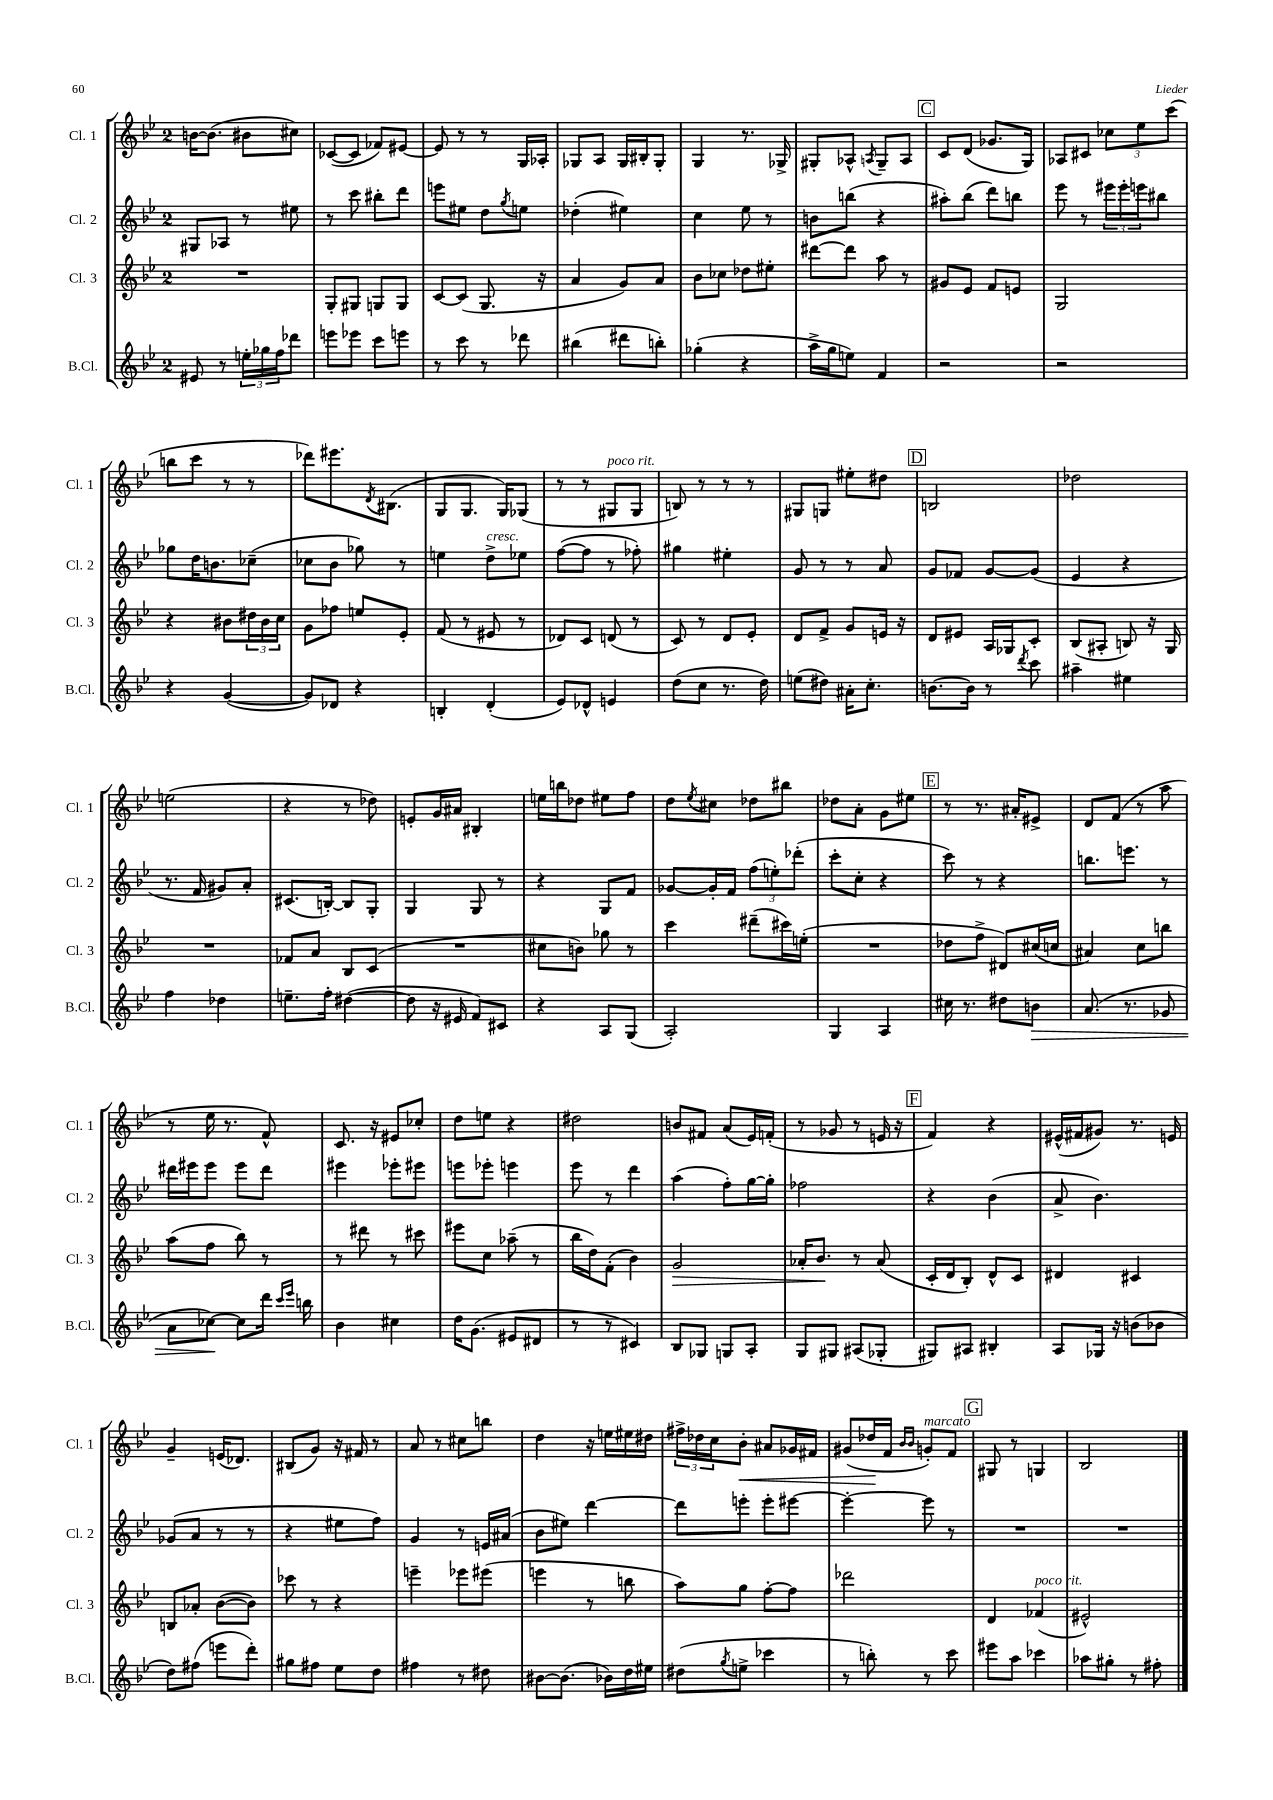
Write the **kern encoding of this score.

**kern	**dynam	**kern	**dynam	**kern	**kern	**dynam
*part4	*part4	*part3	*part3	*part2	*part1	*part1
*staff4	*staff4	*staff3	*staff3	*staff2	*staff1	*staff1
*I"B.Cl.	*	*I"Cl. 3	*	*I"Cl. 2	*I"Cl. 1	*
*I'B.Cl.	*	*I'Cl. 3	*	*I'Cl. 2	*I'Cl. 1	*
*clefG2	*	*clefG2	*	*clefG2	*clefG2	*
*k[b-e-]	*	*k[b-e-]	*	*k[b-e-]	*k[b-e-]	*
*M2/4	*	*M2/4	*	*M2/4	*M2/4	*
=14	=14	=14	=14	=14	=14	=14
8e#X/	.	2r	.	8G#X/L	[16bn\KL	.
.	.	.	.	.	(8.b\J]	.
8r	.	.	.	8A-X/J	.	.
24een'\LL	.	.	.	8r	8b#X\L	.
24gg-X\	.	.	.	.	.	.
24ff\J	.	.	.	.	.	.
8ddd-X\J	.	.	.	8ee#X\	8cc#X\J)	.
=15	=15	=15	=15	=15	=15	=15
8eeen\L	.	8G'/L	.	8r	([8c-X/L	.
8eee-X\J	.	8G#X/J	.	8ccc\	8c-/J]	.
8ccc\L	.	8Gn/L	.	8bb#X'\L	8f-X/L)	.
8eeen\J	.	8G/J	.	8ddd\J	[8e#X/J	.
=16	=16	=16	=16	=16	=16	=16
8r	.	[8c/L	.	8eeen\L	8e#/]	.
8ccc\	.	(8c/J]	.	8ee#X\J	8r	.
8r	.	8.G/	.	8dd\L	8r	.
.	.	.	.	8qgg/	.	.
8ddd-X\	.	.	.	8een\J	16G/LL	.
.	.	16r	.	.	16A-X'/JJ	.
=17	=17	=17	=17	=17	=17	=17
(4bb#X\	.	4a/	.	(4dd-X'\	8G-X/L	.
.	.	.	.	.	8A/J	.
8ddd#X\L	.	8g/L)	.	4ee#X\)	16G-/LL	.
.	.	.	.	.	16B#X'/J	.
8bbn'\J)	.	8a/J	.	.	8G-'/J	.
=18	=18	=18	=18	=18	=18	=18
(4gg-X'\	.	8b-\L	.	4cc\	4G/	.
.	.	8cc-X\J	.	.	.	.
4r	.	8dd-X\L	.	8ee-\	8.r	.
.	.	8ee#X'\J	.	8r	.	.
.	.	.	.	.	16G-X^/	.
=19	=19	=19	=19	=19	=19	=19
16aa^\LL	.	[8ddd#X\L	.	8bn\L	8G#X'/L	.
16gg\J	.	.	.	.	.	.
8een\J)	.	8ddd#\J]	.	(8bbn\J	8A-X^^/J	.
.	.	.	.	.	8qAn/	.
4f/	.	8aa\	.	4r	8G#~/L	.
.	.	8r	.	.	8A/J	.
!!LO:REH:place=s1:t=C
=20	=20	=20	=20	=20	=20	=20
2r	.	8g#X/L	.	8aa#X'\L)	8c/L	.
.	.	8e-/J	.	(8bb-\J	(8d/J	.
.	.	8f/L	.	8ddd\L)	8.g-X/L	.
.	.	8en/J	.	8bbn\J	.	.
.	.	.	.	.	16G/Jk)	.
=21	=21	=21	=21	=21	=21	=21
2r	.	2G/	.	8eee-\	8A-X/L	.
.	.	.	.	8r	8c#X/J	.
.	.	.	.	24eee#X\LL	12cc-X\L	.
.	.	.	.	24eee#'\	.	.
.	.	.	.	24eeen\J	12ee-\	.
.	.	.	.	8bb#X\J	.	.
.	.	.	.	.	(12ccc\J	.
!!LO:LB:g=z
=22	=22	=22	=22	=22	=22	=22
4r	.	4r	.	8gg-X\L	8bbn\L	.
.	.	.	.	16dd\K	8ccc\J	.
.	.	.	.	8.bn\	.	.
([4g/	.	8b#X\L	.	.	8r	.
.	.	24dd#X\L	.	(8cc-X~\J	8r	.
.	.	24b#\	.	.	.	.
.	.	24cc\JJ	.	.	.	.
=23	=23	=23	=23	=23	=23	=23
8g/L])	.	8g\L	.	8cc-X\L	8ddd-X\L)	.
8d-X/J	.	8ff-X\J	.	8b-\J	8.eee#X\	.
4r	.	8een/L	.	8gg-X\)	.	.
.	.	.	.	.	8qd/	.
.	.	.	.	.	(8.B#X\J	.
.	.	8e-'/J	.	8r	.	.
=24	=24	=24	=24	=24	=24	=24
4Bn'/	.	(8f/	.	4een\	8G/L	.
.	.	8r	.	.	8.G/J	.
!	!	!	!	!LO:TX:a:i:t=cresc.	!	!
(4d'/	.	8e#X/	.	8dd^\L	.	.
.	.	.	.	.	16G/KL)	.
.	.	8r	.	8ee-X\J	(8G-X/J	.
=25	=25	=25	=25	=25	=25	=25
8e-/L)	.	8d-X/L)	.	([8ff\L	8r	.
8d-X^^/J	.	8c/J	.	8ff\J]	8r	.
!	!	!	!	!	!LO:TX:a:i:t=poco rit.	!
4en/	.	(8dn/	.	8r	8G#X/L	.
.	.	8r	.	8ff-X'\)	8G#/J	.
=26	=26	=26	=26	=26	=26	=26
(8dd\L	.	8c/)	.	4gg#X\	8Bn/)	.
8cc\J	.	8r	.	.	8r	.
8.r	.	8d/L	.	4ee#X'\	8r	.
.	.	8e-'/J	.	.	8r	.
16dd\)	.	.	.	.	.	.
=27	=27	=27	=27	=27	=27	=27
(8een\L	.	8d/L	.	8g/	8G#X/L	.
8dd#X\J)	.	8f^/J	.	8r	8Gn/J	.
16a#X'\KL	.	8g/L	.	8r	8ee#X'\L	.
8.cc'\J	.	.	.	.	.	.
.	.	16en/Jk	.	8a/	8dd#X\J	.
.	.	16r	.	.	.	.
!!LO:REH:place=s1:t=D
=28	=28	=28	=28	=28	=28	=28
[8.bn\L	.	8d/L	.	8g/L	2Bn/	.
.	.	8e#X/J	.	8f-X/J	.	.
16b\Jk]	.	.	.	.	.	.
8r	.	16A/LL	.	[8g/L	.	.
.	.	16G-X/J	.	.	.	.
8qddd/	.	.	.	.	.	.
8ccc\	.	8c'/J	.	(8g/J]	.	.
=29	=29	=29	=29	=29	=29	=29
4aa#X~\	.	(8B-/L	.	4e-/	2dd-X\	.
.	.	8A#X'/J	.	.	.	.
4ee#X\	.	8Bn/)	.	4r	.	.
.	.	16r	.	.	.	.
.	.	16G/	.	.	.	.
!!LO:LB:g=z
=30	=30	=30	=30	=30	=30	=30
4ff\	.	2r	.	8.r	(2een\	.
.	.	.	.	16f/	.	.
4dd-X\	.	.	.	8g#X/L)	.	.
.	.	.	.	8a'/J	.	.
=31	=31	=31	=31	=31	=31	=31
8.een~\L	.	8f-X/L	.	(8.c#X/L	4r	.
.	.	8a/J	.	.	.	.
16ff'\Jk	.	.	.	[16Bn'/Jk)	.	.
([4dd#X\	.	8B-/L	.	8B/L]	8r	.
.	.	(8c/J	.	8G'/J	8dd-X\)	.
=32	=32	=32	=32	=32	=32	=32
8dd#\]	.	2r	.	4G/	8en'/L	.
16r	.	.	.	.	16g/L	.
16e#X/	.	.	.	.	16a#X/JJ	.
8f/L)	.	.	.	8G/	4B#X'/	.
8c#X/J	.	.	.	8r	.	.
=33	=33	=33	=33	=33	=33	=33
4r	.	8cc#X\L	.	4r	16een\LL	.
.	.	.	.	.	16bbn\J	.
.	.	8bn\J)	.	.	8dd-X\J	.
8A/L	.	8gg-X\	.	8G/L	8ee#X\L	.
(8G/J	.	8r	.	8f/J	8ff\J	.
=34	=34	=34	=34	=34	=34	=34
2A'/)	.	4ccc\	.	[8g-X/L	8dd\L	.
.	.	.	.	.	8qee-/	.
.	.	.	.	16g-'/L]	8cc#X\J	.
.	.	.	.	16f/JJ	.	.
.	.	(8ddd#X~\L	.	(12ff\L	8dd-X\L	.
.	.	.	.	12een'\)	.	.
.	.	16ccc#X\L)	.	.	8bb#X\J	.
.	.	.	.	(12ddd-X'\J	.	.
.	.	(16een'\JJ	.	.	.	.
=35	=35	=35	=35	=35	=35	=35
4G/	.	2r	.	8ccc'\L	8dd-X\L	.
.	.	.	.	8cc'\J	8a'\J	.
4A/	.	.	.	4r	8g\L	.
.	.	.	.	.	8ee#X\J	.
!!LO:REH:place=s1:t=E
=36	=36	=36	=36	=36	=36	=36
16cc#X\	.	8dd-X\L	.	8ccc\)	8r	.
8.r	.	.	.	.	.	.
.	.	8ff^\J	.	8r	8.r	.
8dd#X\L	.	8d#X/L)	.	4r	.	.
.	.	.	.	.	16a#X'/KL	.
!	!LO:HP:b	!	!	!	!	!
8bn\J	>	(16cc#X/L	.	.	8e#X^/J	.
.	.	16ccn/JJ	.	.	.	.
=37	=37	=37	=37	=37	=37	=37
(8.a/	.	4a#X/)	.	8.bbn\L	8d/L	.
.	.	.	.	.	(8f/J	.
8.r	.	.	.	8.eeen\J	.	.
.	.	8cc\L	.	.	8r	.
8g-X/	.	8bbn\J	.	8r	8aa\	.
!!LO:LB:g=z
=38	=38	=38	=38	=38	=38	=38
8a\L	.	(8aa\L	.	16ddd#X\LL	8r	.
.	.	.	.	16eee#X\J	.	.
[8cc-X\J)	.	8ff\J	.	8eee#\J	16ee-\	.
.	.	.	.	.	8.r	.
8cc-\L]	]	8bb-\)	.	8eee#\L	.	.
16ddd\Jk	.	8r	.	8ddd#\J	8f^^/)	.
16qqccc/LL	.	.	.	.	.	.
16qqeee-/JJ	.	.	.	.	.	.
16bbn\	.	.	.	.	.	.
=39	=39	=39	=39	=39	=39	=39
4b-\	.	8r	.	4eee#X\	8.c/	.
.	.	8ddd#X\	.	.	.	.
.	.	.	.	.	16r	.
4cc#X\	.	8r	.	8eee-X'\L	8e#X/L	.
.	.	8ccc#X\	.	8eee#X\J	8cc-X'/J	.
=40	=40	=40	=40	=40	=40	=40
16dd\KL	.	8eee#X\L	.	8eeen\L	8dd\L	.
(8.g\J	.	.	.	.	.	.
.	.	8cc\J	.	8eee-X'\J	8een\J	.
8e#X/L	.	(8aa-X~\	.	4eeen\	4r	.
8d#X/J	.	8r	.	.	.	.
=41	=41	=41	=41	=41	=41	=41
8r	.	16bb-\LL	.	8eee-\	2dd#X\	.
.	.	16dd\J)	.	.	.	.
8r	.	(8f'\J	.	8r	.	.
4c#X/)	.	4b-\)	.	4ddd\	.	.
=42	=42	=42	=42	=42	=42	=42
!	!	!	!LO:HP:b	!	!	!
8B-/L	.	2g/	>	(4aa\	8bn/L	.
8G-X/J	.	.	.	.	8f#X/J	.
8Gn/L	.	.	.	8ff'\L)	(8a/L	.
8A'/J	.	.	.	[16gg\L	16e-/L)	.
.	.	.	.	16gg'\JJ]	(16fn'/JJ	.
=43	=43	=43	=43	=43	=43	=43
8G/L	.	16a-X'/KL	.	2ff-X\	8r	.
.	.	8.b-/J	.	.	.	.
8G#X/J	.	.	.	.	8g-X/	.
(8A#X/L	.	8r	]	.	8r	.
8G-X'/J	.	(8a-/	.	.	16en/	.
.	.	.	.	.	16r	.
!!LO:REH:place=s1:t=F
=44	=44	=44	=44	=44	=44	=44
8G#X/L)	.	16c'/LL	.	4r	4f/)	.
.	.	16d/J	.	.	.	.
8A#X/J	.	8B-'/J)	.	.	.	.
4B#X'/	.	8d^^/L	.	(4b-\	4r	.
.	.	8c/J	.	.	.	.
=45	=45	=45	=45	=45	=45	=45
8A/L	.	4d#X/	.	8a^/	(16e#X^^/LL	.
.	.	.	.	.	16f#X/J	.
16G-X/Jk	.	.	.	4.b-\)	8g#X/J)	.
16r	.	.	.	.	.	.
(8bn\L	.	4c#X/	.	.	8.r	.
8b-X\J	.	.	.	.	.	.
.	.	.	.	.	16en/	.
!!LO:LB:g=z
=46	=46	=46	=46	=46	=46	=46
8dd\L)	.	8Bn/L	.	(8g-X/L	4g~/	.
(8ff#X\J	.	8a-X'/J	.	8a/J	.	.
8eeen\L	.	([8b-\L	.	8r	(16en/KL	.
.	.	.	.	.	8.d-X/J)	.
8ddd'\J)	.	8b-\J])	.	8r	.	.
=47	=47	=47	=47	=47	=47	=47
8gg#X\L	.	8ccc-X\	.	4r	(8B#X/L	.
8ff#X\J	.	8r	.	.	8g/J)	.
8ee-\L	.	4r	.	8ee#X\L	16r	.
.	.	.	.	.	16f#X/	.
8dd\J	.	.	.	8ff\J)	8r	.
=48	=48	=48	=48	=48	=48	=48
4ff#X\	.	4eeen~\	.	4g/	8a/	.
.	.	.	.	.	8r	.
8r	.	8eee-X\L	.	8r	8cc#X\L	.
8dd#X\	.	(8eee#X\J	.	16en/LL	8bbn\J	.
.	.	.	.	(16a#X/JJ	.	.
=49	=49	=49	=49	=49	=49	=49
[8b#X\L	.	4eeen\	.	8b-\L	4dd\	.
(8.b#\J]	.	.	.	8ee#X\J)	.	.
.	.	8r	.	[4ddd\	16r	.
16b-X\LL)	.	.	.	.	16een\LL	.
16dd\	.	8bbn\	.	.	16ee#X\	.
16ee#X\JJ	.	.	.	.	16dd#X\JJ	.
=50	=50	=50	=50	=50	=50	=50
(8dd#X\L	.	8aa\L)	.	8ddd\L]	24ff#X^\LL	.
.	.	.	.	.	24dd-X\	.
.	.	.	.	.	24cc\J	.
8qgg/	.	.	.	.	.	.
!	!	!	!	!	!	!LO:HP:b
8een^\J	.	8gg\J	.	8eeen'\J	8b-'\J	<
4ccc-X\	.	[8ff'\L	.	8eee'\L	8a#X/L	.
.	.	8ff\J]	.	[8eee#X\J	16g-X/L	.
.	.	.	.	.	16f#X/JJ	.
=51	=51	=51	=51	=51	=51	=51
8r	.	2ddd-X\	.	4eee#'\_	(8g#X/L	.
8bbn'\)	.	.	.	.	16dd-X/L	.
.	.	.	.	.	16f/JJ	[
.	.	.	.	.	16qqb-/LL	.
.	.	.	.	.	16qqb-/JJ	.
!	!	!	!	!	!LO:TX:a:i:t=marcato	!
8r	.	.	.	8eee#\]	8gn'/L)	.
8ccc\	.	.	.	8r	8f/J	.
!!LO:REH:place=s1:t=G
=52	=52	=52	=52	=52	=52	=52
8eee#X\L	.	4d/	.	2r	8G#X/	.
8aa\J	.	.	.	.	8r	.
!	!	!LO:TX:a:i:t=poco rit.	!	!	!	!
4ccc-X\	.	(4f-X/	.	.	4Gn/	.
=53	=53	=53	=53	=53	=53	=53
8aa-X\L	.	2e#X^^/)	.	2r	2B-/	.
8gg#X'\J	.	.	.	.	.	.
8r	.	.	.	.	.	.
8ff#X'\	.	.	.	.	.	.
==	==	==	==	==	==	==
*-	*-	*-	*-	*-	*-	*-
